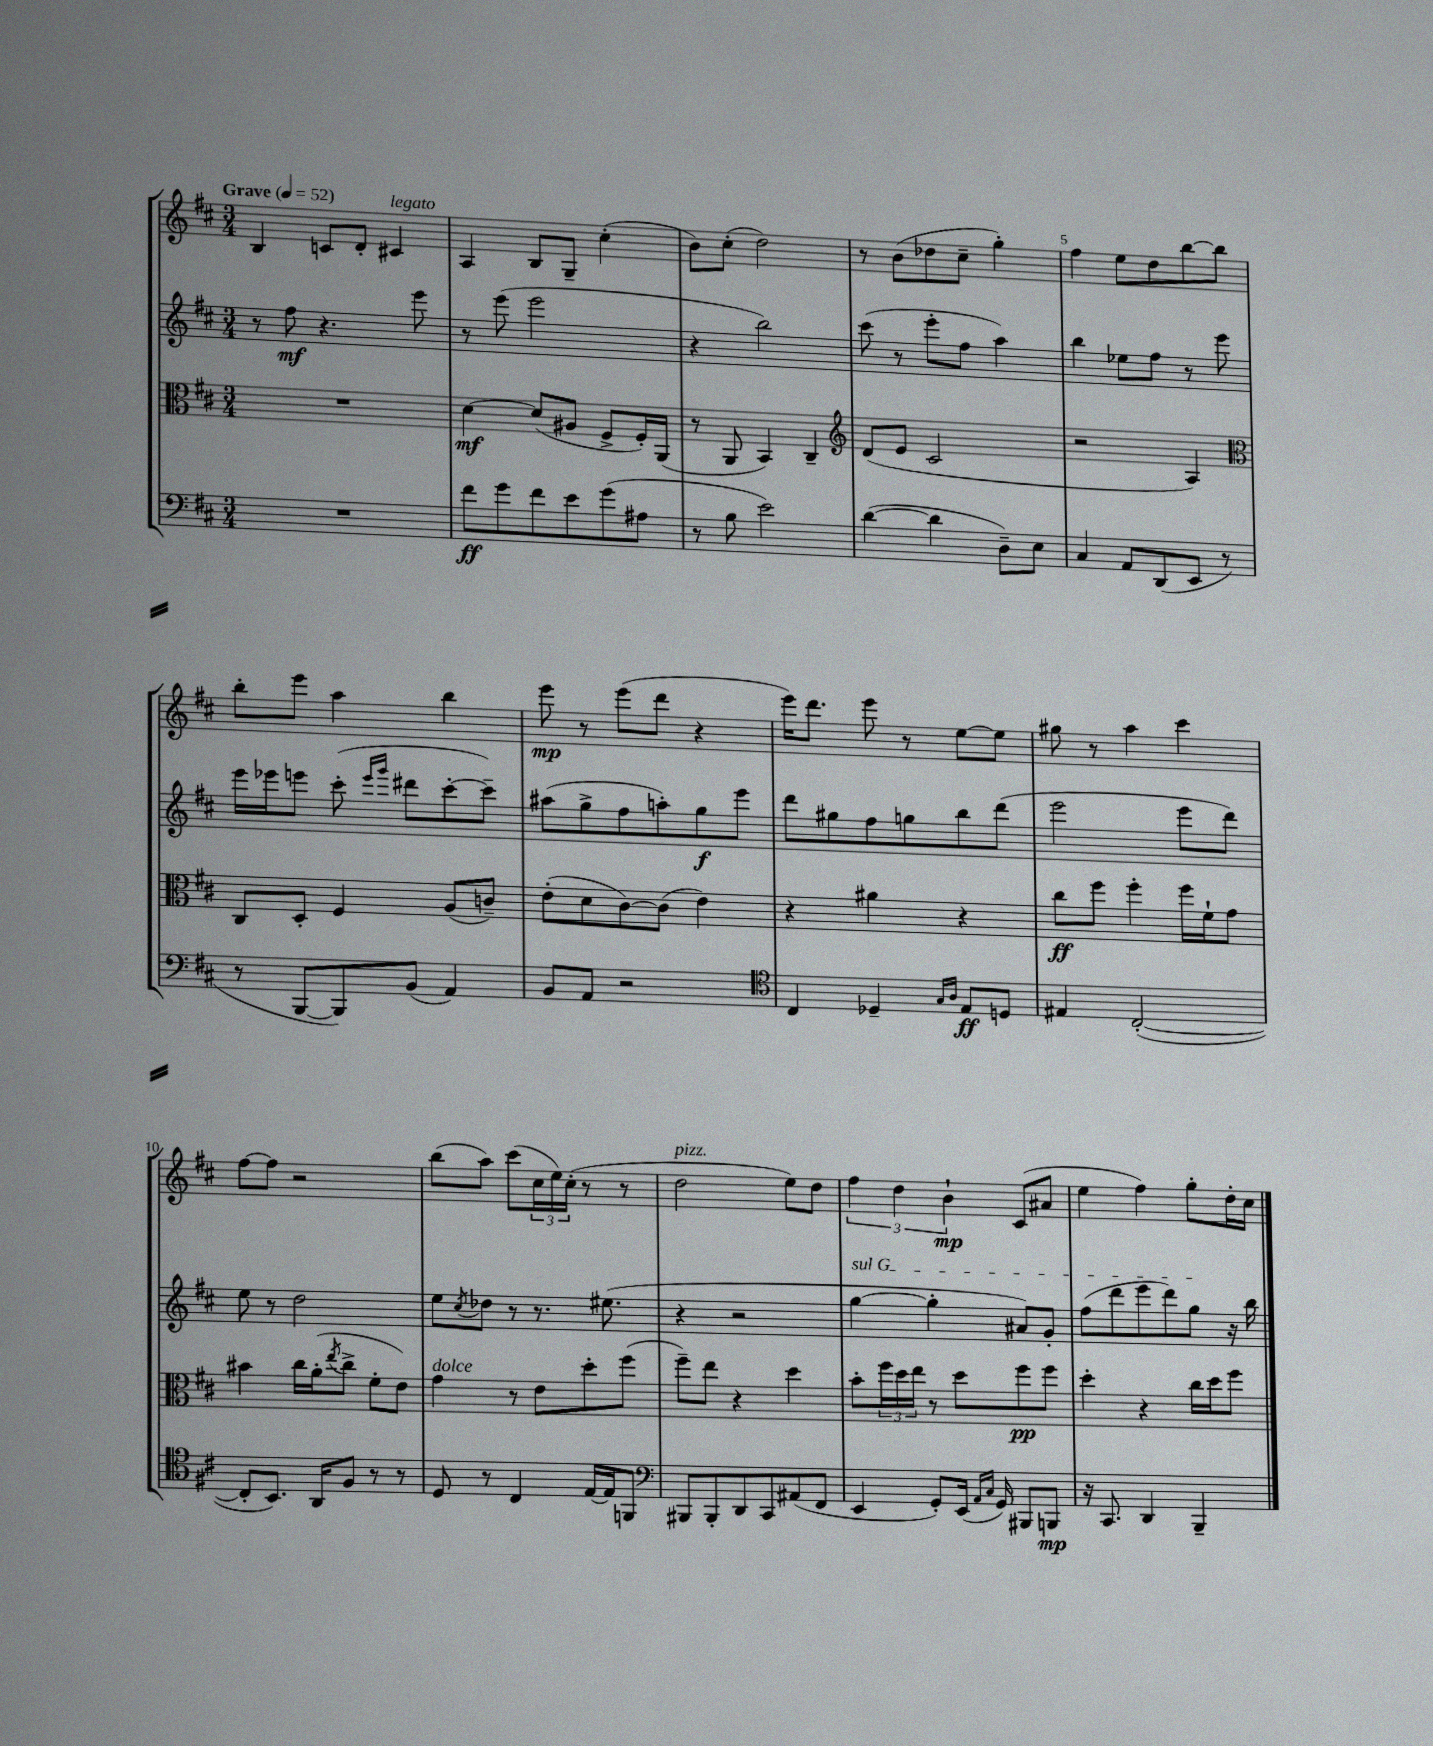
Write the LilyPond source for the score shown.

<<
\new StaffGroup <<
\new Staff = "s0" {
    \clef treble \key d \major \numericTimeSignature \time 3/4 \tempo "Grave" 4 = 52
    b4 c'8 d'8-. cis'4^\markup { \italic "legato" } |
    a4 b8 g8-- cis''4-.( |
    b'8) cis''8-.( d''2) |
    r8 b'8( des''8 cis''8-- g''4-.) |
    fis''4 e''8 d''8 b''8~ b''8 |
    b''8-. e'''8 a''4 b''4 |
    e'''8\mp r8 e'''8( d'''8 r4 |
    e'''16) d'''8. e'''8 r8 e''8~ e''8 |
    gis''8 r8 a''4 cis'''4 |
    fis''8~ fis''8 r2 |
    b''8( a''8) cis'''8( \tuplet 3/2 { cis''16 e''16) cis''16-.( } r8 r8 |
    d''2^\markup { \italic "pizz." } e''8) d''8 |
    \tuplet 3/2 { fis''4 d''4 b'4-!\mp } cis'8( ais'8 |
    e''4 fis''4) g''8-. d''16-. cis''16 \bar "|." |
}
\new Staff = "s1" {
    \clef treble \key d \major \numericTimeSignature \time 3/4
    r8 fis''8\mf r4. e'''8 |
    r8 e'''8( e'''2 |
    r4 b''2) |
    cis'''8( r8 e'''8-. fis''8 a''4) |
    b''4 ees''8 fis''8 r8 e'''8 |
    e'''16 ees'''16 e'''8 cis'''8-.( \grace { e'''16 g'''16 } dis'''8 cis'''8~-. cis'''8--) |
    ais''8( g''8-> fis''8 a''8-.) g''8\f e'''8 |
    d'''8 gis''8 fis''8 g''8 b''8 d'''8( |
    e'''2 e'''8 d'''8) |
    e''8 r8 d''2 |
    e''8 \acciaccatura { cis''8 } des''8 r8 r8. eis''8.( |
    r4 r2 |
    \once \override TextSpanner.bound-details.left.text = \markup { \italic "sul G" } g''4~\startTextSpan g''4-. ais'8) g'8-. |
    fis''8( d'''8 e'''8 d'''8) g''8\stopTextSpan r16 b''16 \bar "|." |
}
\new Staff = "s2" {
    \clef alto \key d \major \numericTimeSignature \time 3/4
    R2. |
    d'4~\mf d'8( ais8 fis8-> fis16-.) a,16( |
    r8 a,8 b,4) cis4-- |
    \clef treble d'8( e'8 cis'2 |
    r2 a4) |
    \clef alto cis8 d8-. fis4 a8( c'8--) |
    e'8-.( d'8 cis'8~) cis'8( e'4) |
    r4 ais'4 r4 |
    cis''8\ff fis''8 fis''4-. fis''16 fis'16-! g'8 |
    bis'4 cis''16 a'16-.( \acciaccatura { e''8 } cis''8-> fis'8-. e'8) |
    g'4^\markup { \italic "dolce" } r8 e'8 d''8-. fis''8( |
    fis''8--) e''8 r4 d''4 |
    b'8-. \tuplet 3/2 { fis''16 d''16 e''16 } r8 d''8 fis''8\pp fis''8 |
    d''4-. r4 cis''16 d''16 fis''8 \bar "|." |
}
\new Staff = "s3" {
    \clef bass \key d \major \numericTimeSignature \time 3/4
    R2. |
    fis'8\ff g'8 fis'8 e'8 g'8( ais8 |
    r8 b8 e'2) |
    d'4~( d'4 d8--) e8 |
    cis4 a,8 d,8( e,8 r8 |
    r8 b,,8~ b,,8) b,8( a,4) |
    b,8 a,8 r2 |
    \clef tenor cis4 des4-- \grace { g16 a16 } e8\ff d8 |
    eis4 cis2~-.( |
    cis8-. b,8.) a,16 fis8 r8 r8 |
    d8 r8 cis4 e16~ e16 f,8 |
    \clef bass bis,,8 bis,,8-. d,8 cis,8 ais,8( fis,8 |
    e,4 g,8-.) e,16( \grace { a,16 cis16 } g,16) bis,,8 b,,8\mp |
    r16 cis,8. d,4 b,,4-- \bar "|." |
}
>>
>>
\layout { \context { \Score \override BarNumber.break-visibility = ##(#f #t #t) barNumberVisibility = #(every-nth-bar-number-visible 5) } }
